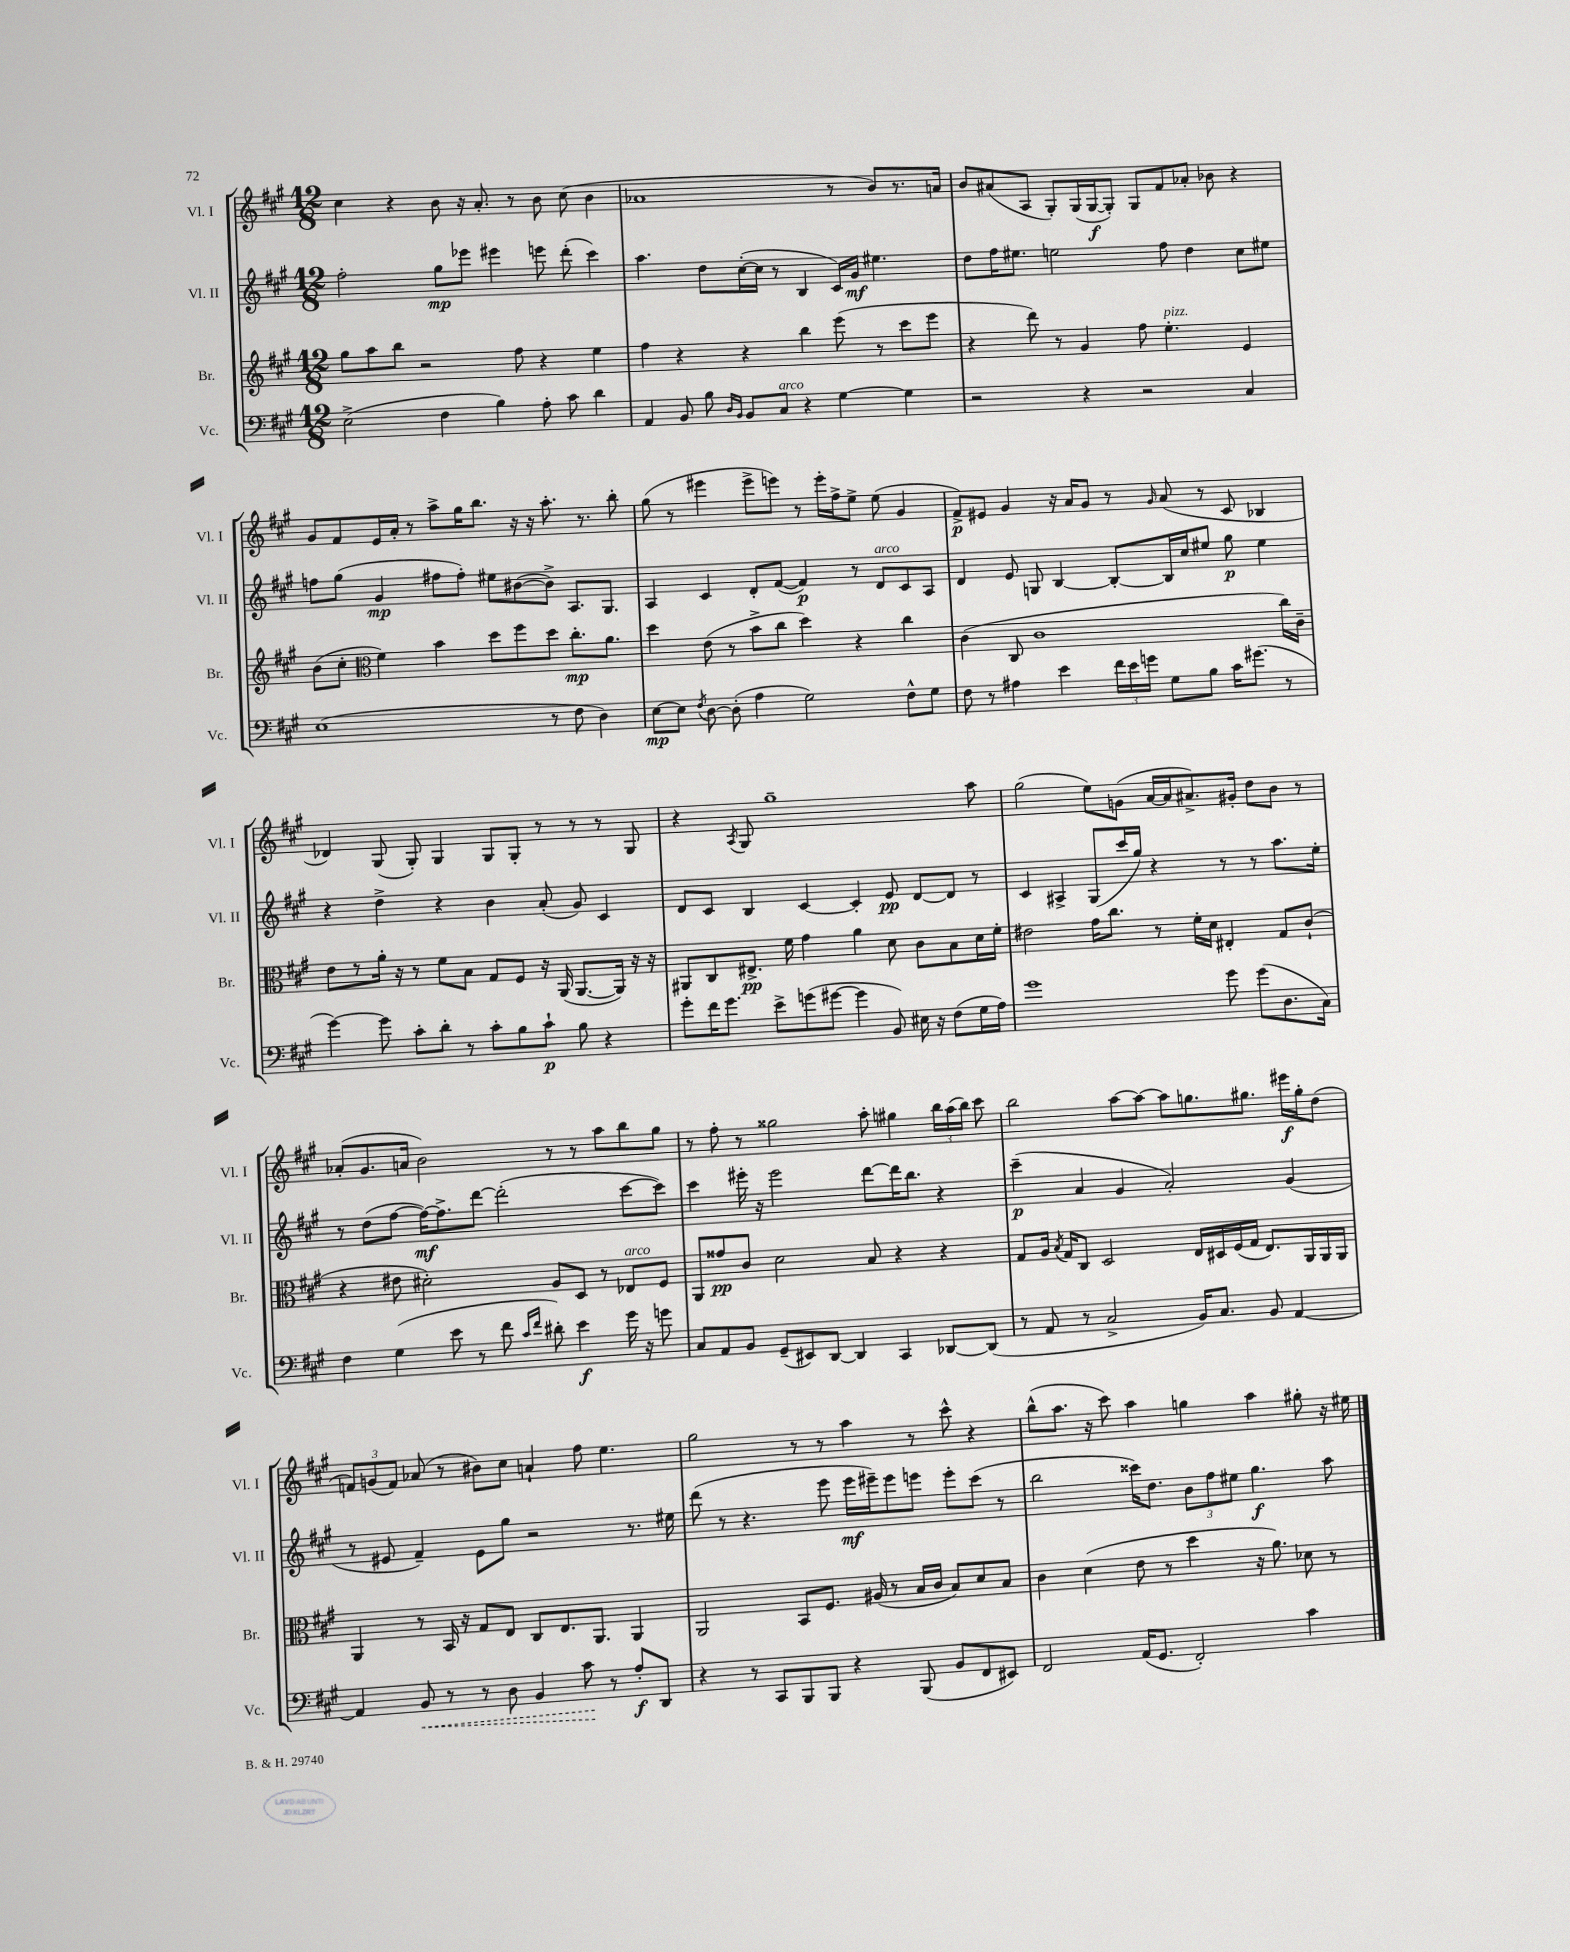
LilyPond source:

<<
\new StaffGroup <<
\new Staff = "s0" \with { instrumentName = "Vl. I" shortInstrumentName = "Vl. I" } {
    \clef treble \key a \major \numericTimeSignature \time 12/8
    \autoBeamOff cis''4 r4 b'8 r16 a'8.-. r8 b'8 cis''8( b'4 |
    aes'1 r8 b'8[) r8. a'16] |
    b'8[ ais'8( a8] gis8[-.) gis16( gis16~\f gis8]-.) gis8[ fis'8 aes'8]-. bes'8 r4 |
    gis'8[ fis'8 e'16 a'16]-. r8 a''8[-> gis''16 b''8.] r16 r16 a''8.-. r8. b''8-. |
    gis''8( r8 eis'''4 eis'''8[-> e'''8]) r8 e'''16[-. fis''16-> e''8]-> e''8( gis'4 |
    fis'8[->\p) eis'8] gis'4 r16 a'16[ gis'8] r8 \grace { gis'16 } a'8( r8 cis'8 bes4 |
    des'4) gis8( gis8-.) gis4 gis8[ gis8]-. r8 r8 r8 gis8 |
    r4 \acciaccatura { a8 } gis8 gis''1-- a''8 |
    gis''2( e''8[) g'8]( a'16[~ a'16 ais'8.->) gis'16]-. d''8[ b'8] r8 |
    aes'8[-.( gis'8. a'16] b'2) r8 r8 a''8[ b''8 gis''8] |
    r8 fis''8-. r8 gisis''2 a''8-. gis''4 \tuplet 3/2 { b''16[ a''16( b''16]) } cis'''8 |
    b''2 a''8[~ a''8]~ a''8[ g''8. gis''8.] eis'''16[\f gis''16-. d''8]( |
    \tuplet 3/2 { f'8[) g'8( f'8]) } aes'8( r8 bis'8[) cis''8] a'4-! fis''8 e''4. |
    gis''2 r8 r8 a''4 r8 cis'''8-^ r4 |
    b''8[-^( a''8.] r16 cis'''8) a''4 g''4 a''4 gis''8-. r16 eis''16 \bar "|." |
}
\new Staff = "s1" \with { instrumentName = "Vl. II" shortInstrumentName = "Vl. II" } {
    \clef treble \key a \major \numericTimeSignature \time 12/8
    \autoBeamOff fis''2-. gis''8[\mp ees'''8] eis'''4 e'''8 d'''8-.( cis'''4) |
    a''4. d''8[ cis''16~-.( cis''16] r8 b4 cis'16[) gis'16]\mf eis''4. |
    d''8[ fis''16 eis''8.] e''2 fis''8 d''4 cis''8[ eis''8] |
    f''8[ gis''8]( gis'4\mp fis''8[ fis''8]-.) eis''8[ bis'8~( bis'8]->) a8.[ gis8.] |
    a4 cis'4 d'8[-. fis'8]~( fis'4\p) r8 d'8[^\markup { \italic "arco" } cis'8 a8] |
    d'4 e'8 g8 b4~ b8[~-. b16 cis''16 eis''8] gis''8\p eis''4 |
    r4 d''4-> r4 b'4 a'8-.( gis'8) cis'4 |
    d'8[ cis'8] b4 cis'4~ cis'4-. e'8\pp d'8[~ d'8] r8 |
    cis'4 ais4-> gis8[( cis'''16 gis''16]) r4 r8 r8 a''8.[ e''16]-. |
    r8 d''8[( fis''8]~ fis''16[~\mf) fis''8.-> d'''8]~ d'''2-.( cis'''8[~ cis'''8]) |
    cis'''4 eis'''16-. r16 eis'''2 d'''8[~ d'''16 b''8.] r4 |
    cis'''4--\p( a'4 gis'4 a'2-.) gis'4( |
    r8 eis'8 fis'4--) eis'8[ gis''8] r2 r8. eis''16 |
    d'''8( r8 r4. e'''8 e'''16[\mf eis'''16--) eis'''8 e'''8] e'''8[-. cis'''8]( r8 |
    b''2 cisis'''16[) d''8.] \tuplet 3/2 { b'8[ fis''8 eis''8] } gis''4.\f a''8 \bar "|." |
}
\new Staff = "s2" \with { instrumentName = "Br." shortInstrumentName = "Br." } {
    \clef treble \key a \major \numericTimeSignature \time 12/8
    \autoBeamOff gis''8[ a''8 b''8] r2 fis''8 r4 e''4 |
    fis''4 r4 r4 b''4 e'''8( r8 cis'''8[ e'''8] |
    r4 d'''8) r8 gis'4 fis''8 e''4.-.^\markup { \italic "pizz." } e'4 |
    b'8[( cis''8]-. \clef alto fis'4) b'4 d''8[ fis''8 d''8] cis''8.[-.\mp a'8.] |
    d''4 e'8( r8 b'8[-> cis''8] d''4) r4 cis''4 |
    cis'4( cis8 cis'1 cis''16[) cis'16]-- |
    e'8[ r8 a'16]-. r16 r8 fis'8[ b8] gis8[ fis8] r16 a,16( a,8.[~ a,16]) r16 r16 |
    ais,8[ cis8 eis8.]->\pp fis'16 gis'4 a'4 d'8 cis'8[ b8 d'16 fis'16]-. |
    eis'2 gis'16[ cis''8.] r8 fis'16[-. d'16] eis4-. gis8[ cis'8]-!( |
    r4 eis'8 dis'2-.) a8[ d8] r8 ees8[^\markup { \italic "arco" } fis8] |
    a,8[ gisis'8\pp cis'8] d'2 b8 r4 r4 |
    gis8[ a16] \acciaccatura { b8 } gis16[ cis8] d2 e16[ dis16 fis16( gis16] e8.[) a,16 a,16 a,16] |
    a,4 r8 b,16 r16 gis8[ e8] cis8[ e8. a,8.] a,4 |
    a,2 b,8[ fis8.] ais16( r8 b16[ cis'16] b8[) d'8 b8] |
    cis'4 d'4( e'8 r8 d''4 r16 a'8.) des'8 r8 \bar "|." |
}
\new Staff = "s3" \with { instrumentName = "Vc." shortInstrumentName = "Vc." } {
    \clef bass \key a \major \numericTimeSignature \time 12/8
    \autoBeamOff e2->( fis4 b4) a8-. cis'8 d'4 |
    a,4 b,8 b8 \grace { d16[ b,16] } b,8[ cis8]^\markup { \italic "arco" } r4 gis4~ gis4 |
    r2 r4 r2 cis4 |
    e1( r8 fis8 d4) |
    e8[~\mp e8] \acciaccatura { fis8 } d8~ d8-.( a4 gis2) fis8[-^ gis8] |
    fis8 r8 ais4 e'4 \tuplet 3/2 { fis'16[ e'16 g'16] } gis8[ b8] cis'16[ gis'8.]( r8 |
    gis'4~) gis'8 cis'8[-. d'8]-. r8 cis'8[-. b8 cis'8]-!\p b8 r4 |
    gis'8[-. fis'16 gis'8.] e'8[-> g'8( gis'8]~ gis'4 b,8) eis16 r16 fis8[( gis16 a16]) |
    gis'1 gis'8 gis'8[( d8. cis16]) |
    fis4 gis4( e'8 r8 fis'8 \grace { cis'16[ fis'16] } dis'8-.) e'4\f gis'16 r16 g'8 |
    cis8[ a,8 b,8] gis,8[--( eis,8) d,8]~ d,4 cis,4 des,8[~ des,8]( |
    r8 a,8 r8 cis2-> b,16[) cis8.] b,8 a,4~ |
    a,4 \once \override Hairpin.style = #'dashed-line b,8\< r8 r8 d8 b,4 cis'8\! r8 a8[-.\f d,8] |
    r4 r8 cis,8[ b,,8 b,,8] r4 b,,8( b,8[ fis,8 eis,8]) |
    fis,2 a,16[( gis,8.] fis,2-.) cis'4 \bar "|." |
}
>>
>>
\layout { \context { \Score \remove "Bar_number_engraver" } }
